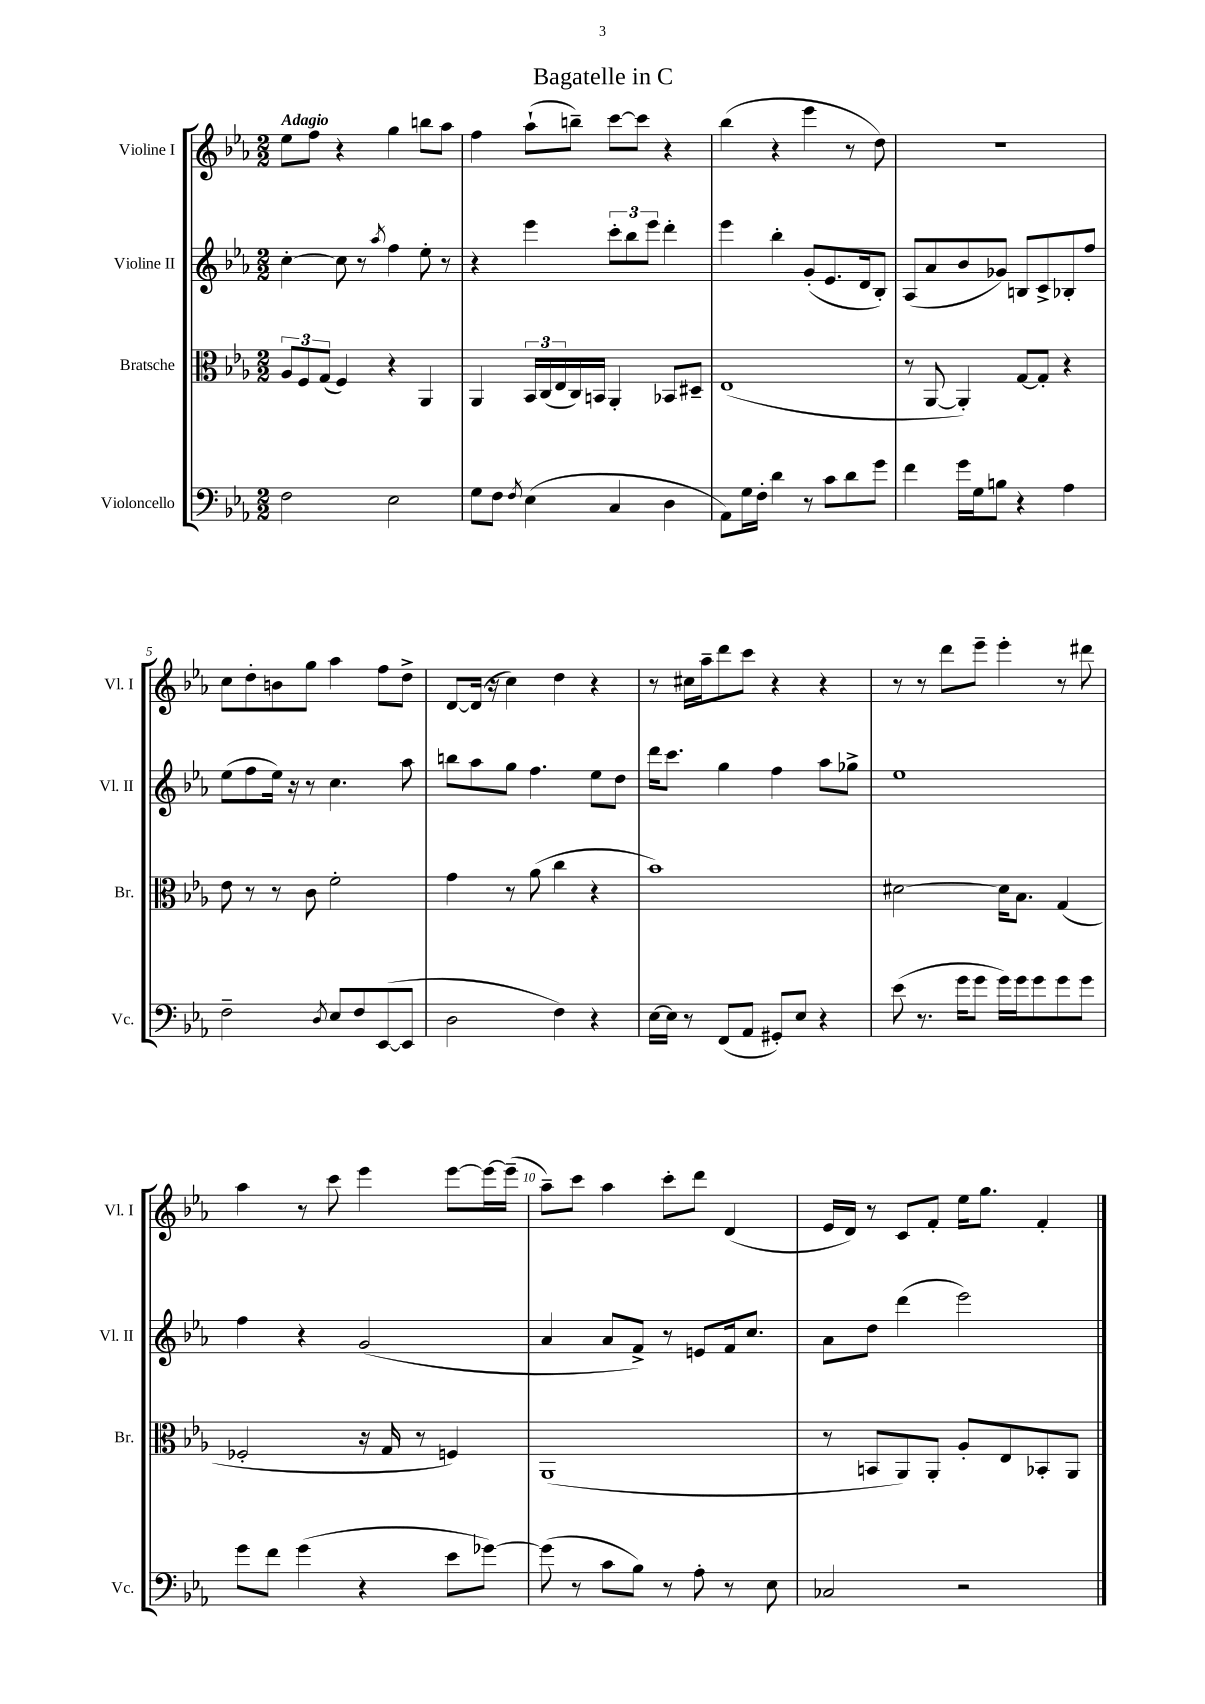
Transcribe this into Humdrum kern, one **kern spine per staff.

**kern	**kern	**kern	**kern
*staff4	*staff3	*staff2	*staff1
*clefF4	*clefC3	*clefG2	*clefG2
*k[b-e-a-]	*k[b-e-a-]	*k[b-e-a-]	*k[b-e-a-]
*M2/2	*M2/2	*M2/2	*M2/2
2F	12A-	[4cc'	8ee-
.	12F	.	.
.	.	.	8ff
.	(12G	.	.
.	4F)	8cc]	4r
.	.	8r	.
.	.	8qaa-	.
2E-	4r	4ff	4gg
.	4AA-	8ee-'	8bb
.	.	8r	8aa-
=	=	=	=
8G	4AA-	4r	4ff
8F	.	.	.
8qF	.	.	.
(4E-	24BB-	4eee-	(8aa-`
.	(24C	.	.
.	24E-	.	.
.	16C)	.	8bb~)
.	16BB	.	.
4C	4AA-'	12ccc'	[8ccc
.	.	12bb-	.
.	.	.	8ccc]
.	.	12eee-	.
4D	8BB-	4ddd'	4r
.	8D#~	.	.
=	=	=	=
8AA-)	(1E-	4eee-	(4bb-
16G	.	.	.
16F'	.	.	.
4d	.	4bb-'	4r
8r	.	(8g'	4eee-
8c	.	8.e-	.
8d	.	.	8r
.	.	16d	.
8g	.	8B-')	8dd)
=	=	=	=
4f	8r	(8A-	1r
.	[8AA-	8a-	.
16g	4AA-'])	8b-	.
16G	.	.	.
8B	.	8g-)	.
4r	[8G	8B	.
.	8G']	8c^	.
4A-	4r	8B-'	.
.	.	8ff	.
=	=	=	=
2F~	8e-	(8ee-	8cc
.	8r	8ff	8dd'
.	8r	16ee-)	8b
.	.	16r	.
.	8c	8r	8gg
8qD	.	.	.
8E-	2f'	4.cc	4aa-
8F	.	.	.
([8EE-	.	.	8ff
8EE-]	.	8aa-	8dd^
=	=	=	=
2D	4g	8bb	[8d
.	.	8aa-	(16d]
.	.	.	16r
.	8r	8gg	4cc)
.	(8a-	4.ff	.
4F)	4cc	.	4dd
4r	4r	8ee-	4r
.	.	8dd	.
=	=	=	=
[16E-	1b-)	16ddd	8r
16E-]	.	8.ccc	.
8r	.	.	16cc#
.	.	.	16aa-~
(8FF	.	4gg	8ddd
8AA-	.	.	8ccc
8GG#')	.	4ff	4r
8E-	.	.	.
4r	.	8aa-	4r
.	.	8gg-^	.
=	=	=	=
(8e-	[2d#	1ee-	8r
8.r	.	.	8r
.	.	.	8ddd
16g	.	.	.
8g	.	.	8eee-~
16g)	16d#]	.	4eee-'
16g	8.B-	.	.
8g	.	.	.
8g	(4G	.	8r
8g	.	.	8ddd#
=	=	=	=
8g	2F-'	4ff	4aa-
8f	.	.	.
(4g	.	4r	8r
.	.	.	8ccc
4r	16r	(2g	4eee-
.	16G	.	.
.	8r	.	.
8e-	4F)	.	[8eee-
[8g-)	.	.	16eee-_
.	.	.	(16eee-~]
=	=	=	=
(8g-]	(1AA-	4a-	8aa-~)
8r	.	.	8ccc
8c	.	8a-	4aa-
8B-)	.	8f^)	.
8r	.	8r	8ccc'
8A-'	.	8e	8ddd
8r	.	16f	(4d
.	.	8.cc	.
8E-	.	.	.
=	=	=	=
2C-	8r	8a-	16e-
.	.	.	16d)
.	8BB	8dd	8r
.	8AA-)	(4ddd	8c
.	8AA-'	.	8f'
2r	8A-'	2eee-)	16ee-
.	.	.	8.gg
.	8E-	.	.
.	8BB-'	.	4f'
.	8AA-	.	.
==	==	==	==
*-	*-	*-	*-
